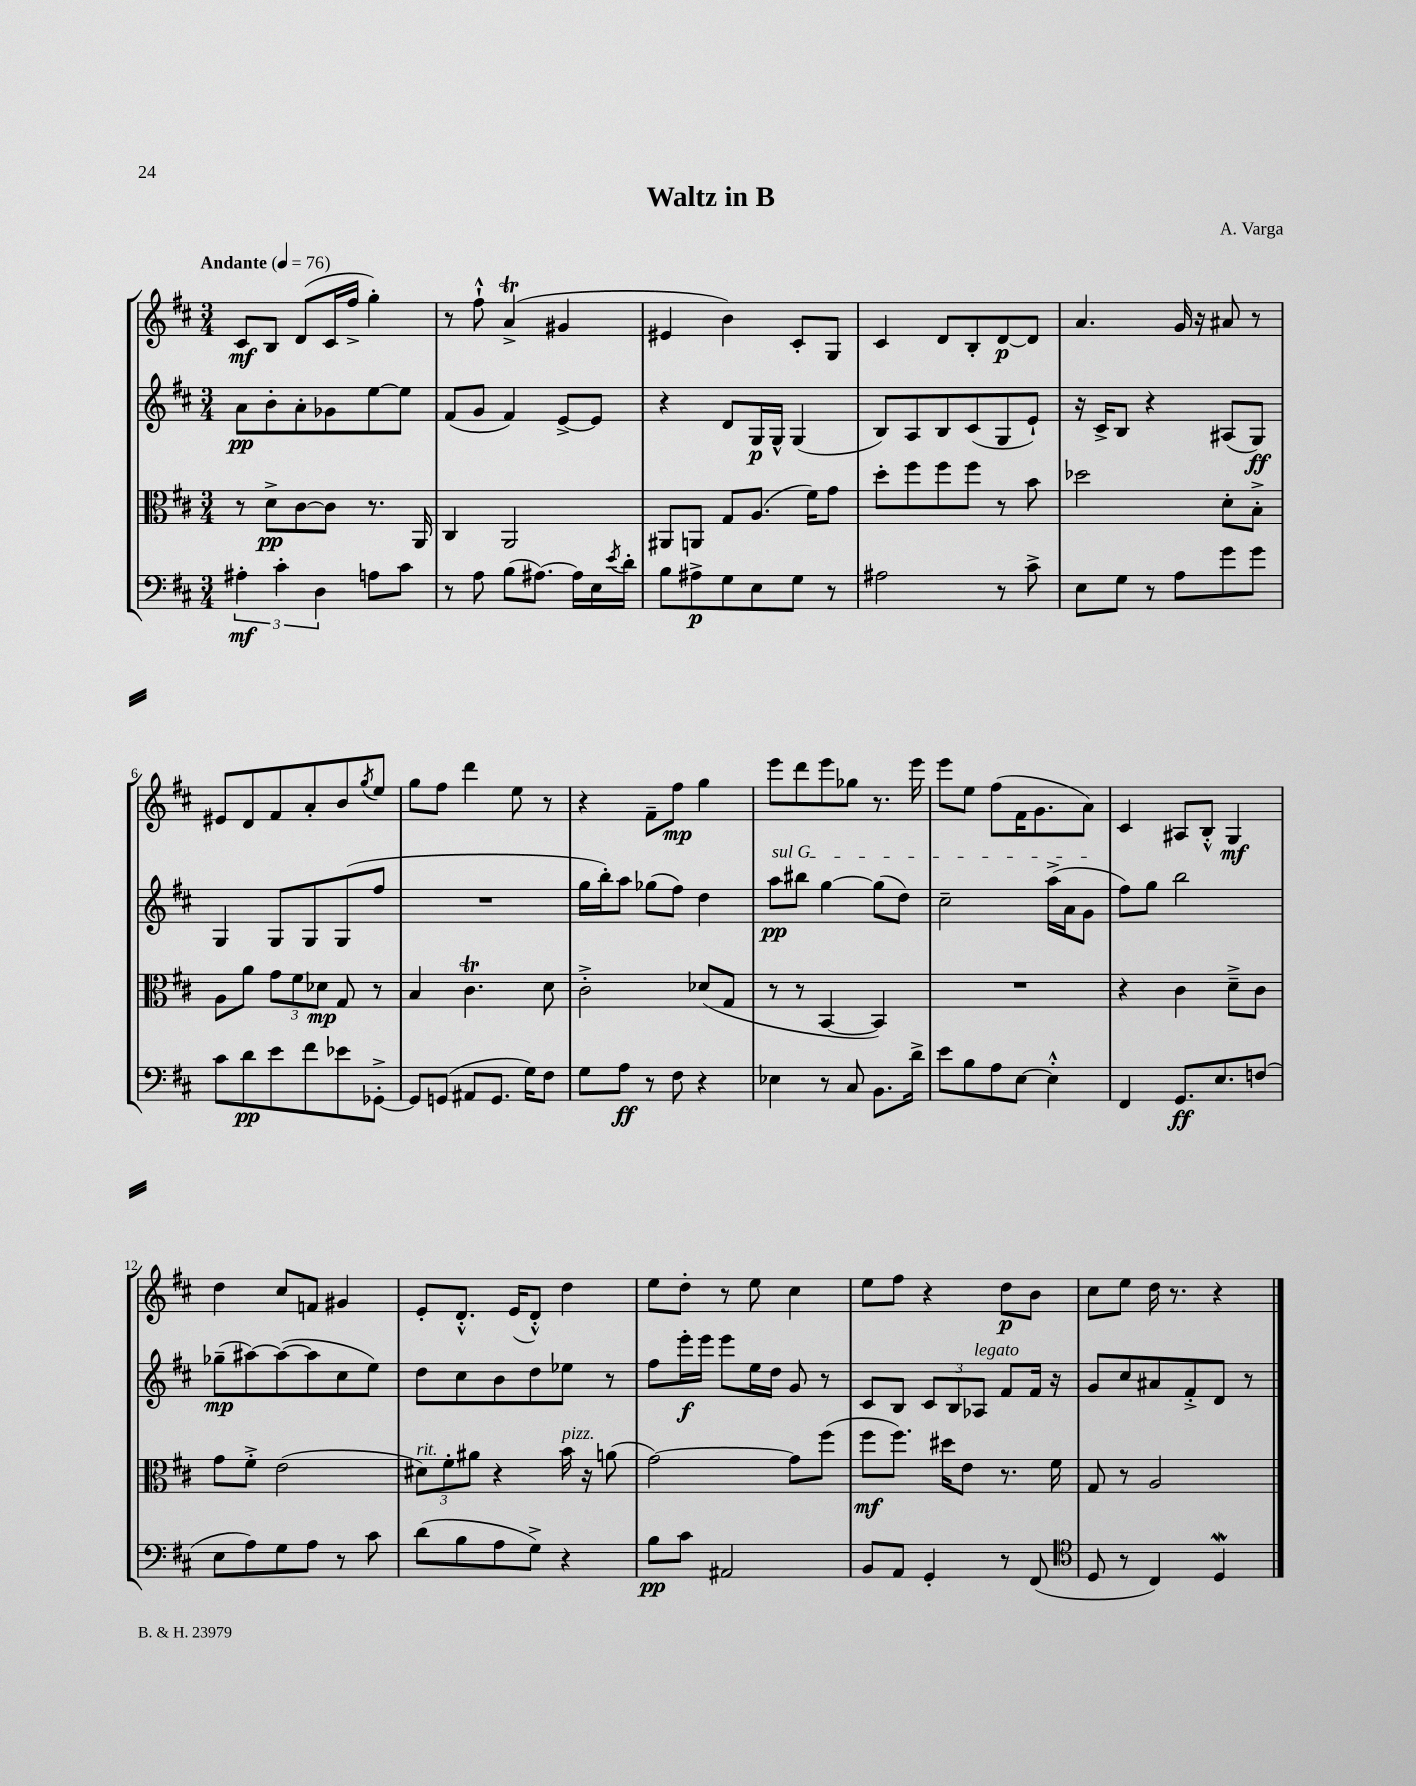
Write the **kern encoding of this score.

**kern	**kern	**kern	**kern
*staff4	*staff3	*staff2	*staff1
*clefF4	*clefC3	*clefG2	*clefG2
*k[f#c#]	*k[f#c#]	*k[f#c#]	*k[f#c#]
*M3/4	*M3/4	*M3/4	*M3/4
*MM76	*MM76	*MM76	*MM76
6A#'\	8r	8a\L	8c#/L
.	8d^\L	8b'\	8B/J
6c#'\	.	.	.
.	[8c#\	8a'\	(8d/L
6D\	.	.	.
.	8c#\]J	8g-\	16c#/L
.	.	.	16ff#^/JJ
8A\L	8.r	[8ee\	4gg'\)
8c#\J	.	8ee\]J	.
.	16AA/	.	.
=	=	=	=
8r	4C#/	(8f#/L	8r
8A\	.	8g/J	8ff#`^^\
(8B\L	2AA/	4f#/)	(4a^/
[8.A#\J)	.	.	.
.	.	[8e^/L	4g#/
16A#\]LL	.	.	.
16E\	.	8e/]J	.
8qe/	.	.	.
16d'\JJ	.	.	.
=	=	=	=
8B\L	8AA#/L	4r	4e#/
8A#^\	8AA/J	.	.
8G\	8G/L	8d/L	4b\)
8E\	(8.A/J	16G/L	.
.	.	16G^^/JJ	.
8G\J	.	(4G/	8c#'/L
.	16f#\LK)	.	.
8r	8g\J	.	8G/J
=	=	=	=
2A#\	8dd'\L	8B/L)	4c#/
.	8ff#\	8A/	.
.	8ff#\	8B/	8d/L
.	8ff#\J	(8c#/	8B'/
8r	8r	8G/	[8d/
8c#^\	8b\	8e`/J)	8d/]J
=	=	=	=
8E\L	2dd-\	16r	4.a/
.	.	16c#^/LK	.
8G\J	.	8B/J	.
8r	.	4r	.
8A\L	.	.	16g/
.	.	.	16r
8g\	8d'\L	(8A#/L	8a#/
8g\J	8B'^\J	8G/J)	8r
=	=	=	=
8c#\L	8A\L	4G/	8e#/L
8d\	8a\J	.	8d/
8e\	12g\L	8G/L	8f#/
.	12f#\	.	.
8f#\	.	8G/	8a'/
.	12d-\J	.	.
8e-\	8G/	(8G/	8b/
.	.	.	8qgg/
[8GG-'^\J	8r	8ff#/J	8ee/J
=	=	=	=
8GG-/]L	4B/	2.r	8gg\L
(8GG/J	.	.	8ff#\J
8AA#/L	4.c#\	.	4ddd\
8.GG/J	.	.	.
.	.	.	8ee\
16G\LK)	.	.	.
8F#\J	8d\	.	8r
=	=	=	=
8G\L	2c#'^\	16gg\LL	4r
.	.	16bb'\J)	.
8A\J	.	8aa\J	.
8r	.	(8gg-\L	8f#~\L
8F#\	.	8ff#\J)	8ff#\J
4r	(8d-/L	4dd\	4gg\
.	8G/J	.	.
=	=	=	=
4E-\	8r	8aa\L	8eee\L
.	8r	8bb#\J	8ddd\
8r	[4BB/	[4gg\	8eee\
8C#/	.	.	8gg-\J
8.BB\L	4BB/])	(8gg\]L	8.r
.	.	8dd\J)	.
16d^\Jk	.	.	16eee\
=	=	=	=
8e\L	2.r	2cc#~\	8eee\L
8B\	.	.	8ee\J
8A\	.	.	(8ff#\L
[8E\J	.	.	16f#\K
.	.	.	8.g\
4E'^^\]	.	(16aa^\LL	.
.	.	16a\J	.
.	.	8g\J	8a\J)
=	=	=	=
4FF#/	4r	8ff#\L)	4c#/
.	.	8gg\J	.
8.GG/L	4c#\	2bb\	8A#/L
.	.	.	8B'^^/J
8.E/	.	.	.
.	8d~^\L	.	4G/
(8F/J	8c#\J	.	.
=	=	=	=
8E\L	8g\L	(8gg-~\L	4dd\
8A\)	8f#'^\J	[8aa#\)	.
8G\	(2e\	(8aa#\_	8cc#/L
8A\J	.	8aa#\]	8f/J
8r	.	8cc#\	4g#/
8c#\	.	8ee\J)	.
=	=	=	=
(8d\L	12d#\L)	8dd\L	8e'/L
.	12f#'\	.	.
8B\	.	8cc#\	8.d'^^/J
.	12a#\J	.	.
8A\	4r	8b\	.
.	.	.	(16e/LK
8G^\J)	.	8dd\	8d'^^/J)
4r	16b\	8ee-\J	4dd\
.	16r	.	.
.	(8a\	8r	.
=	=	=	=
8B\L	[2g\)	8ff#\L	8ee\L
8c#\J	.	16eee'\L	8dd'\J
.	.	16eee\JJ	.
2AA#/	.	8eee\L	8r
.	.	16ee\L	8ee\
.	.	16dd\JJ	.
.	8g\]L	8g/	4cc#\
.	(8ff#\J	8r	.
=	=	=	=
8BB/L	8ff#\L	8c#/L	8ee\L
8AA/J	8.ff#\J)	8B/J	8ff#\J
4GG'/	.	12c#/L	4r
.	16dd#\LK	.	.
.	.	12B/	.
.	8e\J	.	.
.	.	12A-/J	.
8r	8.r	8f#/L	8dd\L
(8FF#/	.	16f#/Jk	8b\J
.	16f#\	16r	.
=	=	=	=
*clefC4	*	*	*
8D/	8G/	8g/L	8cc#\L
8r	8r	8cc#/	8ee\J
4C#/)	2A/	8a#/	16dd\
.	.	.	8.r
.	.	8f#'^/	.
4D/	.	8d/J	4r
.	.	8r	.
==	==	==	==
*-	*-	*-	*-
